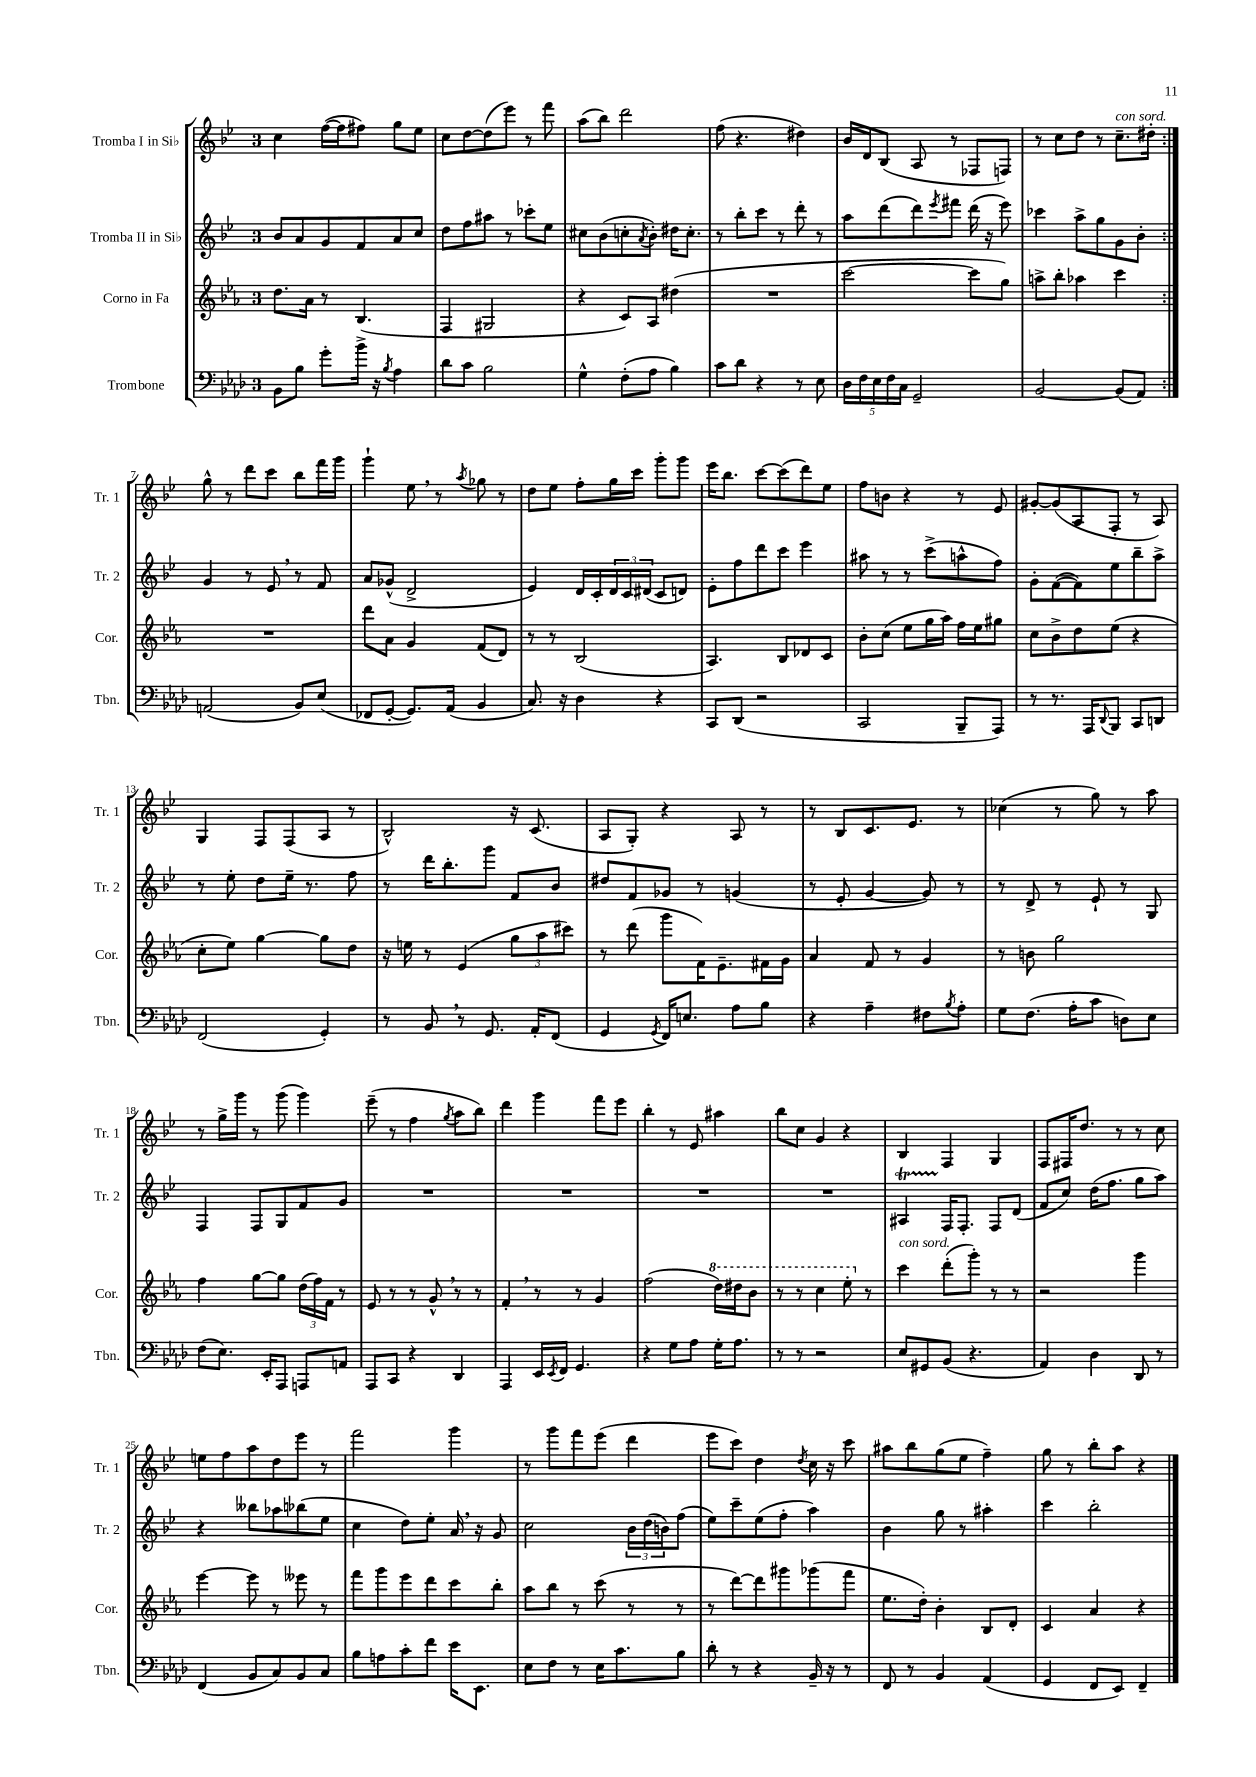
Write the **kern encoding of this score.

**kern	**kern	**kern	**kern
*part4	*part3	*part2	*part1
*staff4	*staff3	*staff2	*staff1
*I"Trombone	*I"Corno in Fa	*I"Tromba II in Si♭	*I"Tromba I in Si♭
*I'Tbn.	*I'Cor.	*I'Tr. 2	*I'Tr. 1
*clefF4	*clefG2	*clefG2	*clefG2
*k[b-e-a-d-]	*k[b-e-a-]	*k[b-e-]	*k[b-e-]
*M3/4	*M3/4	*M3/4	*M3/4
=1	=1	=1	=1
8BB-\L	8.dd\L	8b-/L	4cc\
8B-\J	.	8a/	.
.	16a-\Jk	.	.
8g'\L	8r	8g/	([16ff\LL
.	.	.	16ff\J]
16b-^\Jk	(4.B-/	8f/	8ff#X\J)
16r	.	.	.
8qB-/	.	.	.
4A-\	.	8a/	8gg\L
.	.	8cc/J	8ee-\J
=2	=2	=2	=2
8d-\L	4F/	8dd\L	8cc\L
8c\J	.	8ff\	[8dd\
2B-\	2G#X/	8aa#X\J	(8dd\]
.	.	8r	8eee-\J)
.	.	8ccc-X'\L	8r
.	.	8ee-\J	8fff\
=3	=3	=3	=3
4G^^\	4r	8cc#X\L	(8aa\L
.	.	(8b-\	8bb-\J)
(8F'\L	8c/L)	8ccn'\	2ddd\
.	.	8qa/	.
8A-\J	8A-/J	8b-'\J)	.
4B-\)	(4dd#X\	16dd#X\KL	.
.	.	8.cc'\J	.
=4	=4	=4	=4
8c\L	2.r	8r	(8ff\
8d-\J	.	8bb-'\L	4.r
4r	.	8ccc\J	.
.	.	8r	.
8r	.	8ddd'\	4dd#X\)
8E-\	.	8r	.
=5	=5	=5	=5
20D-\LL	[2ccc\	8aa\L	16b-/LL
20F\	.	.	.
.	.	.	16d/J
20E-\	.	.	.
.	.	(8ddd\	(8B-/J
20F\	.	.	.
20C\JJ	.	.	.
2GG~/	.	8ddd\)	8A/
.	.	8qeee-/	.
.	.	8fff#X\J	8r
.	8ccc\L]	(16ddd\	8F-X/L
.	.	16r	.
.	8gg\J)	8eee-\)	8Fn/J)
=6	=6	=6	=6
[2BB-/	8aan^\L	4ccc-X\	8r
.	8bb-'\J	.	8cc\L
.	4aa-X\	8aa^\L	8dd\J
.	.	8gg\	8r
!	!	!	!LO:TX:a:i:t=con sord.
(8BB-/L]	4ccc\	8g\	8.cc~\L
8AA-/J)	.	8b-'\J	.
.	.	.	16dd#X'\Jk
!!LO:LB:g=z
=7:|!	=7:|!	=7:|!	=7:|!
(2AAn/	2.r	4g/	8gg^^\
.	.	.	8r
.	.	8r	8ddd\L
.	.	8e-,/	8ccc\J
8BB-/L)	.	8r	8bb-\L
(8E-/J	.	8f/	16fff\L
.	.	.	16ggg\JJ
=8	=8	=8	=8
8FF-X/L	8ddd\L	8a/L	4ggg`\
[8GG'/J	8a-\J	(8g-X^^/J	.
8.GG/L])	4g/	2d^/	8ee-,\
.	.	.	8r
(16AA-/Jk	.	.	.
.	.	.	8qaa/
4BB-/	(8f/L	.	8gg-X\
.	8d/J)	.	8r
=9	=9	=9	=9
8.C/)	8r	4e-/)	8dd\L
.	8r	.	8ee-\J
16r	.	.	.
4D-\	(2B-/	16d/LL	8ff'\L
.	.	16c'/	.
.	.	24d/	16gg\L
.	.	24c/	.
.	.	.	16ccc\JJ
.	.	(24d#X/JJ	.
4r	.	8c/L	8ggg'\L
.	.	8dn/J)	8ggg\J
=10	=10	=10	=10
8CC/L	4.A-/)	8e-'\L	16eee-\KL
.	.	.	8.bb-\J
(8DD-/J	.	8ff\	.
2r	.	8ddd\	[8ccc\L
.	8B-/L	8ccc\J	(8ccc\]
.	8d-X/	4eee-\	8ddd\)
.	8c/J	.	8ee-\J
=11	=11	=11	=11
2CC/	8b-'\L	8aa#X\	8ff\L
.	(8cc\J	8r	8bn\J
.	8ee-\L	8r	4r
.	16gg\L	(8ccc^\L	.
.	16aa-\JJ)	.	.
8BBB-~/L	16ff\LL	8aan^^\	8r
.	16ee-\J	.	.
8AAA-/J)	8gg#X\J	8ff\J)	8e-/
=12	=12	=12	=12
8r	8cc\L	8g'\L	[8g#X'/L
8.r	8b-^\	([8f\	(8g#/]
.	8dd\	8f\])	8A/
16AAA-/KL	.	.	.
8qqDD-/	.	.	.
8BBB-/J	(8ee-\J	8ee-\	8F'/J
8CC/L	4r	8bb-~\	8r
8DDn/J	.	8aa^\J	8A/)
!!LO:LB:g=z
=13	=13	=13	=13
(2FF/	8cc'\L	8r	4G/
.	8ee-\J)	8ee-'\	.
.	[4gg\	8dd\L	8F/L
.	.	16ee-~\Jk	(8F/
.	.	8.r	.
4GG'/)	8gg\L]	.	8A/J
.	8dd\J	8ff\	8r
=14	=14	=14	=14
8r	16r	8r	2B-^^/)
.	16een\	.	.
8BB-,/	8r	16ddd\KL	.
.	.	8.bb-'\	.
8r	(4e-/	.	.
8.GG/	.	8ggg\J	.
.	12gg\L	8f/L	16r
16AA-'/KL	.	.	(8.c/
.	12aa-\	.	.
(8FF/J	.	8b-/J	.
.	12ccc#X\J)	.	.
=15	=15	=15	=15
4GG/	8r	8dd#X/L	8A/L
.	(8ddd\	8f/	8G'/J)
8qGG/	.	.	.
16FF/KL)	8ggg\L	8g-X/J	4r
8.En/J	.	.	.
.	16f\K)	8r	.
.	8.e-~\	.	.
8A-\L	.	(4gn/	8A/
8B-\J	16f#X\L	.	8r
.	16g\JJ	.	.
=16	=16	=16	=16
4r	4a-/	8r	8r
.	.	8e-'/	8B-/L
4A-~\	8f/	[4g/	8.c/
.	8r	.	.
.	.	.	8.e-/J
8F#X\L	4g/	8g/])	.
8qB-/	.	.	.
8A-'\J	.	8r	8r
=17	=17	=17	=17
8G\L	8r	8r	(4cc-X\
(8.F\J	8bn\	8d^/	.
.	2gg\	8r	8r
16A-'\KL	.	.	.
8c\J	.	8e-`/	8gg\)
8Dn\L)	.	8r	8r
8E-\J	.	8G/	8aa\
!!LO:LB:g=z
=18	=18	=18	=18
(8F\L	4ff\	4F/	8r
8.E-\J)	.	.	16gg^\LL
.	.	.	16ggg\JJ
.	[8gg\L	8F/L	8r
16EE-'/KL	.	.	.
8AAA-/J	8gg\J]	8G/	(8ggg\
8AAAn/L	(24dd\LL	8f/	4ggg\)
.	24ff\)	.	.
.	24f\JJ	.	.
8AAn/J	8r	8g/J	.
=19	=19	=19	=19
8AAA-/L	8e-/	2.r	(8eee-~\
8CC/J	8r	.	8r
4r	8r	.	4ff\
.	8g^^,/	.	.
.	.	.	8qgg/
4DD-/	8r	.	8aa\L
.	8r	.	8bb-\J)
=20	=20	=20	=20
4AAA-/	4f',/	2.r	4ddd\
16EE-/LL	8r	.	4ggg\
8qEE-/	.	.	.
16FF/JJ	.	.	.
4.GG/	8r	.	.
.	4g/	.	8fff\L
.	.	.	8eee-\J
=21	=21	=21	=21
4r	(2ff\	2.r	4bb-'\
8G\L	.	.	8r
8A-\J	.	.	8e-/
*	*8va	*	*
16G'\KL	16ddd\LL)	.	4aa#X\
8.A-\J	16ddd#X\J	.	.
.	8bb-\J	.	.
=22	=22	=22	=22
8r	8r	2.r	8bb-\L
8r	8r	.	8cc\J
2r	4ccc\	.	4g/
.	8eee-'\	.	4r
*	*X8va	*	*
.	8r	.	.
=23	=23	=23	=23
!	!LO:TX:a:i:t=con sord.	!	!
8E-/L	4ccc\	4A#Xt/	4B-/
8GG#X/	.	.	.
(8BB-/J	(8ddd'\L	16F/KL	4F/
.	.	8.F'/J	.
4.r	8ggg'\J)	.	.
.	8r	8F/L	4G/
.	8r	(8d/J	.
=24	=24	=24	=24
4AA-/)	2r	8f/L	8F/L
.	.	8cc/J)	16F#X/K
.	.	.	8.dd/J
4D-\	.	(16dd\KL	.
.	.	8.ff\J	.
.	.	.	8r
8DD-/	4ggg\	8gg\L	8r
8r	.	8aa\J)	8cc\
!!LO:LB:g=z
=25	=25	=25	=25
(4FF/	[4eee-\	4r	8een\L
.	.	.	8ff\
8BB-/L	8eee-\]	8bb--X\L	8aa\
8C/)	8r	8aa-X\	8dd\
8BB-/	8eee--X\	(8bb-X\	8eee-\J
8C/J	8r	8ee-\J	8r
=26	=26	=26	=26
8B-\L	8fff\L	4cc\	2fff\
8An\	8ggg\	.	.
8c'\	8eee-\	8dd\L)	.
8f\J	8ddd\	8ee-'\J	.
16e-\KL	8ccc\	16a,/	4ggg\
8.EE-\J	.	16r	.
.	8bb-'\J	8g/	.
=27	=27	=27	=27
8E-\L	8aa-\L	2cc\	8r
8F\J	8bb-\J	.	8ggg\L
8r	8r	.	8fff\
16E-\KL	(8ccc\	.	(8eee-\J
8.c\	.	.	.
.	8r	24b-\LL	4ddd\
.	.	(24dd\	.
.	.	24bn\J)	.
8B-\J	8r	(8ff\J	.
=28	=28	=28	=28
8d-'\	8r	8ee-\L)	8eee-\L
8r	[8ddd\L)	8ccc~\	8ccc\J)
4r	8ddd\]	(8ee-\	4dd\
.	8ggg#X\	8ff'\J	.
.	.	.	8qdd/
16BB-~/	(8ggg-X\	4aa\)	16cc\
16r	.	.	16r
8r	8fff\J	.	8ccc\
=29	=29	=29	=29
8FF/	8.ee-\L	4b-\	8aa#X\L
8r	.	.	8bb-\
.	16dd'\Jk)	.	.
4BB-/	4b-'\	8gg\	(8gg\
.	.	8r	8ee-\J
(4AA-/	8B-/L	4aa#X'\	4ff~\)
.	8d'/J	.	.
=30	=30	=30	=30
4GG/	4c/	4ccc\	8gg\
.	.	.	8r
8FF/L	4a-/	2bb-'\	8bb-'\L
8EE-/J)	.	.	8aa\J
4FF~/	4r	.	4r
==	==	==	==
*-	*-	*-	*-
